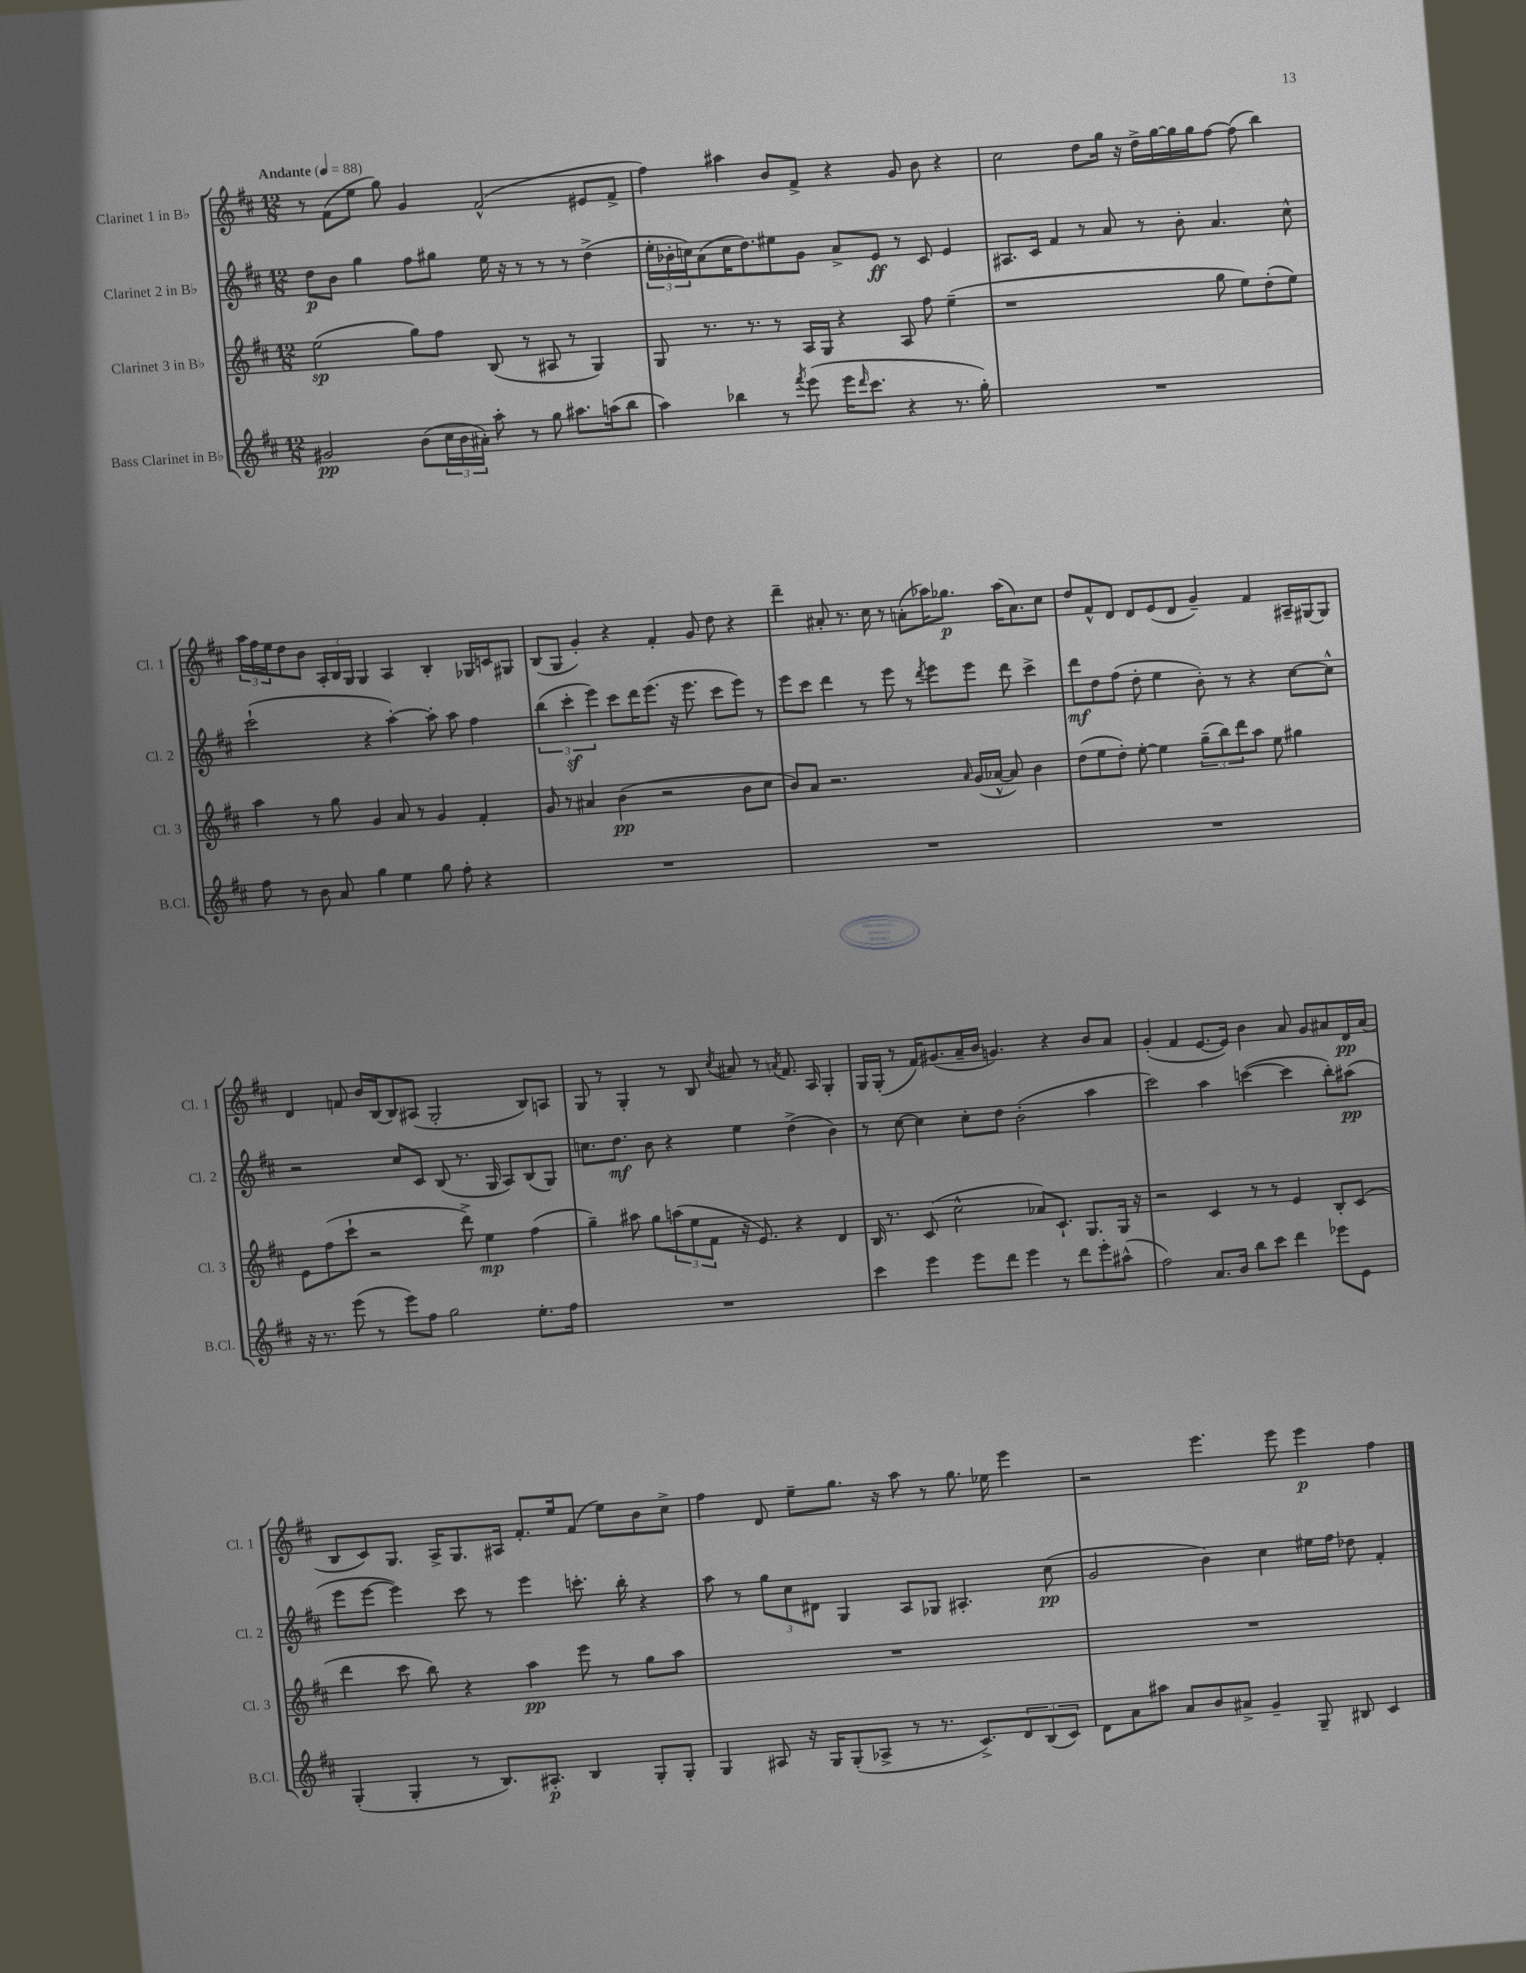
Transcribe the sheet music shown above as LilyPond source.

<<
\new StaffGroup <<
\new Staff = "s0" \with { instrumentName = "Clarinet 1 in Bb" shortInstrumentName = "Cl. 1" } {
    \clef treble \key d \major \numericTimeSignature \time 12/8 \tempo "Andante" 4 = 88
    r8 fis'8( e''8 g''8) g'4 fis'2-^( eis'8 fis'8-> |
    fis''4) ais''4 b'8 fis'8-> r4 g'8 b'8 r4 |
    cis''2 d''8 g''16 r16 d''16-> g''16~ g''16 g''16 fis''8~ fis''8( b''4) |
    \tuplet 3/2 { a''16 fis''16 e''16 } d''8 b'8 \tuplet 3/2 { a16-. b16 g16 } g4 a4 b4-. ges16 c'16 gis8 |
    b8( g8 g'4-.) r4 fis'4-. g'8 d''8 r4 |
    d'''4-- ais'8-. r8. cis''16 r8 a'8-.( aes''16) ges''8.\p aes''16( a'8.) cis''8 |
    d''8 fis'8-^ d'8 d'8 e'8( d'8 g'4--) fis'4 ais16-- gis16~ gis8 |
    d'4 f'8 b'16 b16~ b8 ais8( g2-. b8) a8 |
    g8 r8 g4-. r8 b8 \acciaccatura { cis''8 } ais'8 r8 \acciaccatura { a'8 } fis'8. a16 g4-. |
    g16 g16-.( r8 fis'16) gis'8.( a'16-- b'16 g'4.) r4 b'8 a'8 |
    g'4-.( fis'4 e'8.~ e'16) b'4 a'8 g'8 ais'8 d'16\pp ais'16( |
    b8 cis'8) g8. a16-> g8. ais16 fis'8.-. e''16 fis'8( e''8) b'8 cis''8-> |
    fis''4 d'8 e''8-- g''8. r16 a''8 r8 g''8. ees''16 e'''4 |
    r2 e'''4. e'''8 e'''4\p fis''4 \bar "|." |
}
\new Staff = "s1" \with { instrumentName = "Clarinet 2 in Bb" shortInstrumentName = "Cl. 2" } {
    \clef treble \key d \major \numericTimeSignature \time 12/8
    d''8\p b'8 g''4 fis''8 gis''8 e''16 r16 r8 r8 r8 d''4->( |
    \tuplet 3/2 { e''16-. bes'16-. c''16) } a'8( c''16 d''8.) eis''8 g'8 a'8-> e'8\ff r8 cis'8 e'4 |
    ais8. cis'16 fis'4 r8 a'8 r8 b'8-. a'4. cis''8-^ |
    cis'''2-!( r4 a''4~-.) a''8-. a''8 fis''4 |
    \tuplet 3/2 { b''4( cis'''4-.\sf e'''4) } cis'''8 d'''16 e'''8.( r16 e'''8. cis'''8 e'''8) r8 |
    e'''8 cis'''8 d'''4 r8 e'''8 r8 \acciaccatura { d'''8 } e'''8 e'''8 d'''8 cis'''4-> |
    d'''8\mf d''8 fis''8( d''8-. e''4 b'8-.) r8 r4 cis''8~ cis''8-^ |
    r2 cis''8 cis'8 b8( r8. g16 a8) b8( g8) |
    c''8. d''8.\mf b'8 r4 e''4 d''4->( b'4) |
    r8 cis''8~ cis''4 cis''8-. d''8 b'2-.( a''4 |
    cis'''2) a''4 c'''4~( c'''4 b''8-.) ais''8\pp( |
    e'''8 e'''8~ e'''4) cis'''8 r8 e'''4 c'''8.-. b''16-. r4 |
    a''8 r8 \tuplet 3/2 { g''8 cis''8 dis'8 } g4 a8 ges8 ais4.-. cis''8\pp( |
    g'2 b'4) cis''4 eis''16 fis''16 des''8 fis'4-. \bar "|." |
}
\new Staff = "s2" \with { instrumentName = "Clarinet 3 in Bb" shortInstrumentName = "Cl. 3" } {
    \clef treble \key d \major \numericTimeSignature \time 12/8
    e''2\sp( g''8) fis''8 b8( r8 ais8 r8 g4) |
    g8 r8. r8. r8 a16 g16 r4 a8 fis''8 e''4--( |
    r1 g''8 e''8) d''8-.( e''8) |
    a''4 r8 g''8 g'4 a'8 r8 g'4 fis'4-. |
    g'8 r8 ais'4 b'4\pp( r2 b'8 cis''8 |
    b'8) a'8 r2. \grace { a'16 } g'16( aes'16~-^ aes'8) b'4 |
    d''8( e''8 d''8-.) e''8~-. e''4 \tuplet 3/2 { g''8--( b''8) d'''8 } a''8 e''8 gis''4 |
    e'8 fis''8( cis'''8-! r2 d'''8->) e''4\mp fis''4( |
    g''4--) ais''8 g''8 \tuplet 3/2 { a''8( e''8 fis'8 } r16 e'8.) r4 d'4 |
    b16 r8. cis'8( cis''2-^ aes'8) cis'8.-! g8. g16 r16 |
    r2 cis'4 r8 r8 e'4 b8-. cis'8( |
    d'''4 cis'''8 b''8) r4 a''4\pp e'''8 r8 g''8 a''8 |
    R1. |
    R1. \bar "|." |
}
\new Staff = "s3" \with { instrumentName = "Bass Clarinet in Bb" shortInstrumentName = "B.Cl." } {
    \clef treble \key d \major \numericTimeSignature \time 12/8
    gis'2\pp b'8( \tuplet 3/2 { cis''16 b'16 ais'16-.) } a''8-. r8 g''8 ais''8. a''16( b''8 |
    a''4) bes''4 r8 \acciaccatura { fis'''8 } e'''8( e'''16 \grace { d'''16 } cis'''8. r4 r8. g''16-.) |
    R1. |
    fis''8 r8 b'8 a'8 g''4 e''4 g''8 fis''8-. r4 |
    R1. |
    R1. |
    R1. |
    r16 r8. e'''8( r8 e'''8) fis''8 g''2 e''8.-. fis''16 |
    R1. |
    cis'''4 e'''4 e'''8 d'''8 e'''4 r8 d'''8 e'''8-. ais''8-^( |
    fis''2) a'8. b'16 b''8 cis'''8 d'''4 ees'''8 e'8 |
    g4-.( g4-. r8 b8.) ais8.-.\p b4 g8-. g8-. |
    g4 ais8 r16 g16 g8-.( aes8-> r8 r8. cis'8.->) \tuplet 3/2 { d'8 b8( cis'8) } |
    d'8 a'8 ais''8 a'8 b'8 ais'8-> g'4-- g8-- bis8 cis'4 \bar "|." |
}
>>
>>
\layout { \context { \Score \remove "Bar_number_engraver" } }
